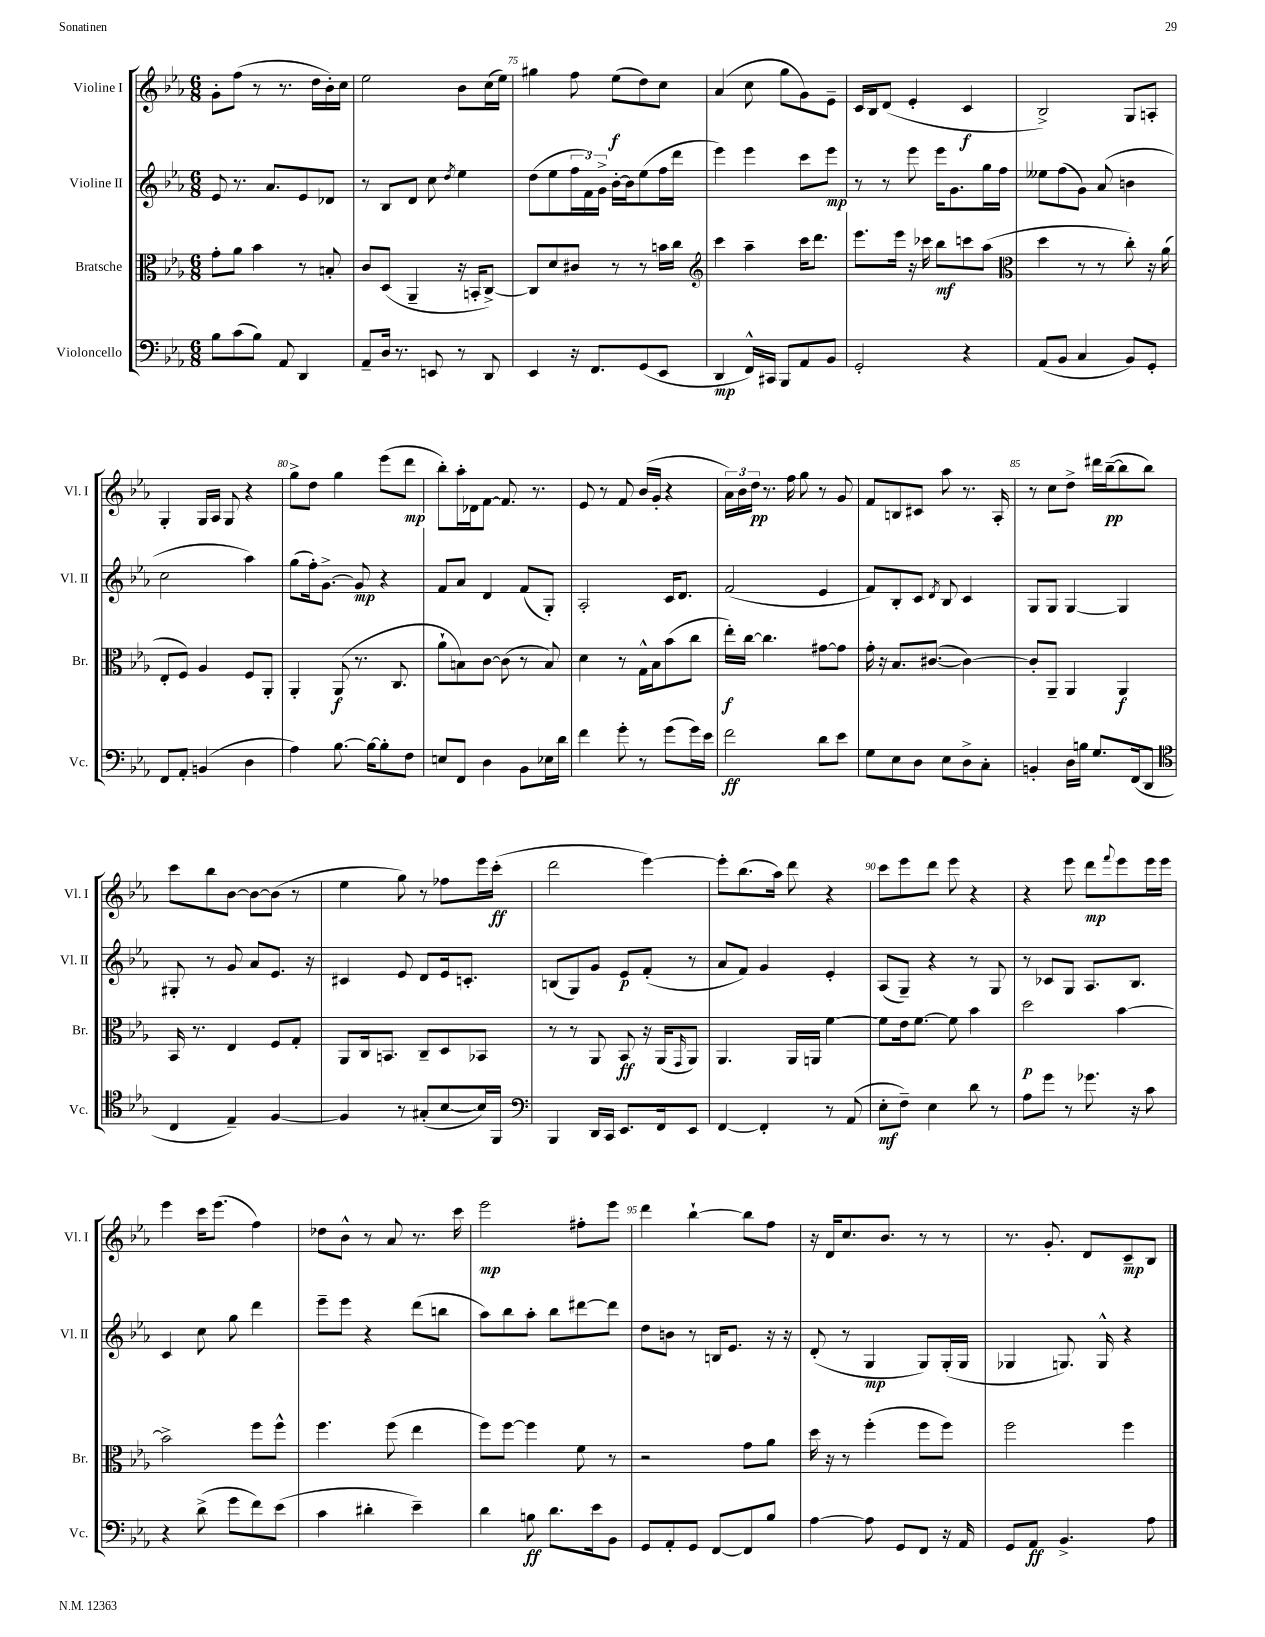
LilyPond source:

<<
\new StaffGroup <<
\new Staff = "s0" \with { instrumentName = "Violine I" shortInstrumentName = "Vl. I" } {
    \clef treble \key ees \major \numericTimeSignature \time 6/8
    g'8-. f''8( r8 r8. d''16 bes'16-.) c''16 |
    ees''2 bes'8 c''16( ees''16) |
    gis''4 f''8 ees''8\f( d''8) c''8 |
    aes'4( c''8 g''8 g'8) ees'8-- |
    c'16 bes16 d'8( ees'4-. c'4\f |
    bes2->) g8 a8-. |
    g4-. g16 aes16 g8 r4 |
    g''8-> d''8 g''4 ees'''8( d'''8\mp |
    bes''8-.) aes''16-. des'16 f'8~ f'8. r8. |
    ees'8 r8 f'8 bes'16( g'16-. r4 |
    \tuplet 3/2 { aes'16) bes'16 d''16\pp } r8. f''16 g''8 r8 g'8 |
    f'8 b8 cis'8 aes''8 r8. aes16-. |
    r8 c''8 d''8-> dis'''16 bes''16~--\pp( bes''8 bes''8) |
    c'''8 bes''8 bes'8~ bes'8~ bes'8( r8 |
    ees''4 g''8) r8 fes''8 ees'''16 c'''16-.\ff( |
    d'''2 ees'''4~) |
    ees'''8-. bes''8.( aes''16) d'''8 r4 |
    c'''8 ees'''8 d'''8 ees'''8 r4 |
    r4 ees'''8 d'''8\mp \appoggiatura { f'''8 } ees'''8 ees'''16 ees'''16 |
    ees'''4 c'''16 ees'''8.( f''4) |
    des''8 bes'8-^ r8 aes'8 r8. c'''16 |
    ees'''2\mp fis''8-. ees'''8 |
    d'''4 bes''4~-! bes''8 f''8 |
    r16 d'16 c''8. bes'8. r8 r8 |
    r8. g'8.-. d'8 c'8--\mp bes8 \bar "|." |
}
\new Staff = "s1" \with { instrumentName = "Violine II" shortInstrumentName = "Vl. II" } {
    \clef treble \key ees \major \numericTimeSignature \time 6/8
    ees'8 r8. aes'8. ees'8 des'8 |
    r8 bes8 d'8 c''8 \acciaccatura { d''8 } ees''4 |
    d''8( ees''8 \tuplet 3/2 { f''16 f'16) g'16-> } bes'16~-. bes'16 ees''8( f''16 d'''16 |
    ees'''4) ees'''4 c'''8 ees'''8\mp |
    r8 r8 ees'''8 ees'''16 g'8. g''16 f''16 |
    eeses''8 f''8( g'8) aes'8( b'4 |
    c''2 aes''4) |
    g''8( f''16-.) g'8.~-> g'8\mp r4 |
    f'8 aes'8 d'4 f'8( g8-.) |
    aes2-. c'16 d'8. |
    f'2( ees'4 |
    f'8) bes8-. c'8 \acciaccatura { d'8 } bes8 c'4 |
    g8 g8 g4~ g4 |
    gis8-. r8 g'8 aes'8 ees'8. r16 |
    cis'4 ees'8 d'8 ees'16 c'8.-. |
    b8( g8) g'8 ees'8\p f'8-.( r8 |
    aes'8 f'8) g'4 ees'4-. |
    aes8( g8--) r4 r8 g8 |
    r8 ces'8 g8 aes8. bes8. |
    c'4 c''8 g''8 d'''4 |
    ees'''8-- ees'''8 r4 d'''8( b''8 |
    aes''8) bes''8 aes''8-. bes''8 dis'''8~ dis'''8 |
    d''8 b'8 r8 b16 ees'8. r16 r16 |
    d'8-.( r8 g4\mp g8) g16-.( g16 |
    ges4 g8.) g16-^ r4 \bar "|." |
}
\new Staff = "s2" \with { instrumentName = "Bratsche" shortInstrumentName = "Br." } {
    \clef alto \key ees \major \numericTimeSignature \time 6/8
    g'8-. aes'8 bes'4 r8 b8-. |
    c'8 d8( aes,4-- r16 b,16-. c8~->) |
    c8 d'8 cis'8 r8 r8 b'16 c''16 |
    \clef treble c'''4 aes''4-- c'''16 d'''8. |
    ees'''8. ees'''16 r16 ces'''16 bes''8\mf c'''8 aes''8( |
    \clef alto d''4 r8 r8 c''8-.) r16 aes'16( |
    ees8-. f8) aes4 f8 aes,8-. |
    aes,4-. aes,8\f( r8. c8. |
    aes'8-! b8) c'8~ c'8( r8 b8) |
    d'4 r8 g16-^ bes16 bes'8( c''8 |
    ees''16-.\f) c''16~ c''4. gis'8~ gis'8 |
    g'16-. r16 bes8. cis'8.~( cis'4~) |
    cis'8-. aes,8-- aes,4 aes,4\f |
    bes,16 r8. ees4 f8 g8-. |
    aes,8 c16 b,8. c8-- d8 bes,8 |
    r8 r8 aes,8 bes,8\ff r16 aes,16( \grace { g,16 } aes,8) |
    aes,4. aes,16 a,16 f'4~ |
    f'8 ees'16 f'8.~ f'8 bes'4 |
    d''2\p bes'4~ |
    bes'2-> f''8 f''8-^ |
    f''4. f''8( ees''4 |
    f''8) f''8~ f''4 f'8 r8 |
    r2 g'8 aes'8 |
    d''16 r16 r8 f''4-.( f''8 f''8) |
    f''2 f''4 \bar "|." |
}
\new Staff = "s3" \with { instrumentName = "Violoncello" shortInstrumentName = "Vc." } {
    \clef bass \key ees \major \numericTimeSignature \time 6/8
    bes8 c'8( bes8) aes,8 d,4 |
    aes,8-- d16 r8. e,8 r8 d,8 |
    ees,4 r16 f,8. g,8( ees,8 |
    d,4\mp f,16-^) cis,16 bes,,8 aes,8 bes,8 |
    g,2-. r4 |
    aes,8( bes,8 c4 bes,8) g,8-. |
    f,8 aes,8-. b,4( d4 |
    aes4) bes8.~ bes16~ bes8-. f8 |
    e8 f,8 d4 bes,8 ees16 d'16 |
    f'4 g'8-. r8 g'8( g'16) ees'16 |
    f'2\ff d'8 ees'8 |
    g8 ees8 d8 ees8 d8-> c8-. |
    b,4-. d16 b16 g8. f,16( d,8 |
    \clef tenor c4 ees4--) f4~ |
    f4 r8 gis8-.( bes8~ bes16) f,16 |
    \clef bass bes,,4 d,16 c,16 ees,8. f,16 ees,8 |
    f,4~ f,4-. r8 aes,8( |
    ees8-.\mf f8--) ees4 d'8 r8 |
    aes8 g'8 r8 ges'8. r16 c'8 |
    r4 d'8->( g'8 f'8) ees'8( |
    c'4 dis'4-. ees'4--) |
    d'4 b8\ff d'8. ees'16 bes,8 |
    g,8 aes,8-. g,8 f,8~ f,8 bes8 |
    aes4~ aes8 g,8 f,8 r16 aes,16 |
    g,8 aes,8\ff bes,4.-> aes8 \bar "|." |
}
>>
>>
\layout { \context { \Score currentBarNumber = #73 \override BarNumber.break-visibility = ##(#f #t #t) barNumberVisibility = #(every-nth-bar-number-visible 5) } }
